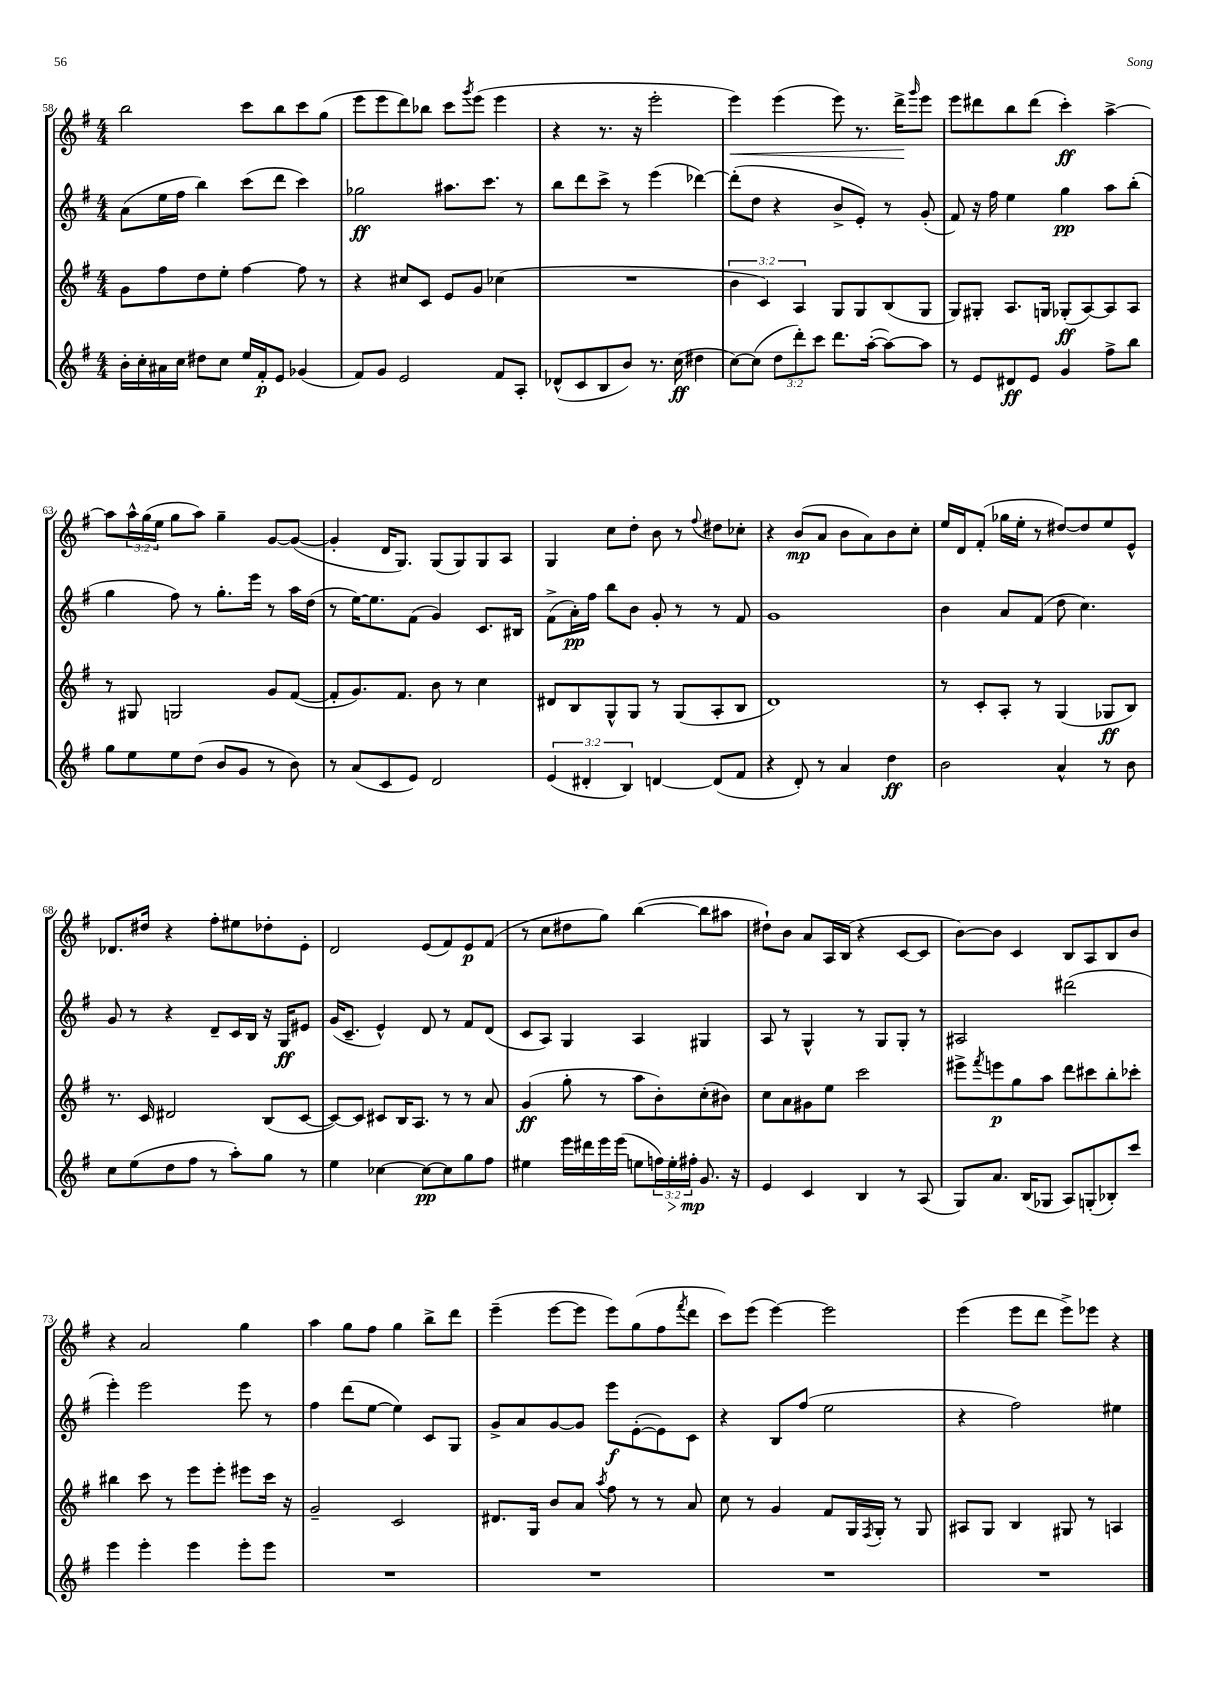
<<
\new StaffGroup <<
\new Staff = "s0" {
    \clef treble \key g \major \numericTimeSignature \time 4/4 \override Staff.TupletNumber.text = #tuplet-number::calc-fraction-text
    b''2 c'''8 b''8 c'''8 g''8( |
    e'''8 e'''8 d'''8) bes''8 c'''8 \acciaccatura { g'''8 } e'''8( e'''4 |
    r4 r8. r16 e'''2-. |
    e'''4\<) e'''4( e'''8) r8. d'''16->\! \grace { g'''16 } e'''8 |
    e'''8 dis'''8 b''8 dis'''8( c'''4-.\ff) a''4~-> |
    a''8 \tuplet 3/2 { a''16-^ g''16( e''16 } g''8 a''8) g''4-- g'8~ g'8~( |
    g'4-. d'16 g8.) g8( g8) g8 a8 |
    g4 c''8 d''8-. b'8 r8 \appoggiatura { fis''8 } dis''8 ces''8-. |
    r4 b'8\mp( a'8 b'8 a'8) b'8 c''8-. |
    e''16 d'16 fis'8-.( ges''16 e''16-. r8 dis''8~) dis''8 e''8 e'8-^ |
    des'8. dis''16 r4 fis''8-. eis''8 des''8-. e'8-. |
    d'2 e'8( fis'8) e'8\p fis'8( |
    r8 c''8 dis''8 g''8) b''4~( b''8 ais''8 |
    dis''8-!) b'8 a'8 a16 b16( r4 c'8~ c'8 |
    b'8~) b'8 c'4 b8 a8 b8 b'8 |
    r4 a'2 g''4 |
    a''4 g''8 fis''8 g''4 b''8-> d'''8 |
    e'''4--( e'''8~ e'''8 e'''8) g''8( fis''8 \acciaccatura { fis'''8 } d'''8 |
    c'''8) e'''8( e'''4~) e'''2 |
    e'''4( e'''8 d'''8 e'''8->) ees'''8 r4 \bar "|." |
}
\new Staff = "s1" {
    \clef treble \key g \major \numericTimeSignature \time 4/4
    a'8( e''16 fis''16 b''4) c'''8( d'''8 c'''4) |
    ges''2\ff ais''8. c'''8. r8 |
    b''8 d'''8 c'''8-> r8 e'''4( des'''4~) |
    des'''8-.( d''8 r4 b'8-> e'8-.) r8 g'8-.( |
    fis'8) r16 fis''16 e''4 g''4\pp a''8 b''8-.( |
    g''4 fis''8) r8 g''8.-. e'''16 r8 a''16 d''16( |
    r8 e''16~) e''8. fis'8( g'4) c'8. bis16 |
    fis'8->( a'16-.\pp) fis''16 b''8 b'8 g'8-. r8 r8 fis'8 |
    g'1 |
    b'4 a'8 fis'8( d''8 c''4.) |
    g'8 r8 r4 d'8-- c'16 b16 r16 g16\ff eis'8 |
    g'16( c'8.-- e'4-^) d'8 r8 fis'8 d'8( |
    c'8 a8) g4 a4 gis4 |
    a8 r8 g4-^ r8 g8 g8-. r8 |
    ais2 dis'''2( |
    e'''4-.) e'''2 e'''8 r8 |
    fis''4 d'''8( e''8~ e''4) c'8 g8 |
    g'8-> a'8 g'8~ g'8 e'''8\f e'8~-.( e'8) c'8 |
    r4 b8 fis''8( e''2 |
    r4 fis''2) eis''4 \bar "|." |
}
\new Staff = "s2" {
    \clef treble \key g \major \numericTimeSignature \time 4/4 \override Staff.TupletNumber.text = #tuplet-number::calc-fraction-text
    g'8 fis''8 d''8 e''8-. fis''4~ fis''8 r8 |
    r4 cis''8 c'8 e'8 g'8 ces''4( |
    R1 |
    \tuplet 3/2 { b'4 c'4) a4 } g8 g8 b8( g8 |
    g8) gis8-. a8. g16 ges8-.\ff( a8~) a8 a8 |
    r8 gis8 g2 g'8 fis'8~( |
    fis'8-. g'8.) fis'8. b'8 r8 c''4 |
    dis'8 b8 g8-^ g8 r8 g8( a8-. b8 |
    d'1) |
    r8 c'8-. a8-. r8 g4( ges8\ff b8) |
    r8. c'16 dis'2 b8( c'8~ |
    c'8~) c'8 cis'8 b16 a8. r8 r8 a'8 |
    g'4\ff( g''8-. r8 a''8 b'8-.) c''8-.( bis'8) |
    c''8 a'8 gis'8 e''8 c'''2 |
    eis'''8-> \acciaccatura { fis'''8 } e'''8\p g''8 a''8 d'''8 cis'''8 b''8-. ces'''8-. |
    bis''4 c'''8 r8 e'''8 e'''8-. eis'''8 c'''16 r16 |
    g'2-- c'2 |
    dis'8. g16 b'8 a'8 \acciaccatura { a''8 } fis''8 r8 r8 a'8 |
    c''8 r8 g'4 fis'8 g16 \acciaccatura { fis8 } g16-. r8 g8 |
    ais8 g8 b4 gis8 r8 a4 \bar "|." |
}
\new Staff = "s3" {
    \clef treble \key g \major \numericTimeSignature \time 4/4 \override Staff.TupletNumber.text = #tuplet-number::calc-fraction-text
    b'16-. c''16-. ais'16 c''16 dis''8 c''8 e''16 fis'16-.\p e'8 ges'4( |
    fis'8) g'8 e'2 fis'8 a8-. |
    des'8-^( c'8 b8 b'8) r8. c''16\ff( dis''4 |
    c''8~) c''8( \tuplet 3/2 { d''8 d'''8-.) c'''8 } d'''8. a''16~-.( a''8~) a''8 |
    r8 e'8 dis'8\ff e'8 g'4 fis''8-> b''8 |
    g''8 e''8 e''8 d''8( b'8 g'8 r8 b'8) |
    r8 a'8( c'8 e'8) d'2 |
    \tuplet 3/2 { e'4( dis'4-. b4) } d'4~ d'8( fis'8 |
    r4 d'8-.) r8 a'4 d''4\ff |
    b'2 a'4-^ r8 b'8 |
    c''8 e''8( d''8 fis''8 r8 a''8-.) g''8 r8 |
    e''4 ces''4~ ces''8~\pp ces''8 g''8 fis''8 |
    eis''4 e'''16 dis'''16 e'''16 e'''16( e''8 \tuplet 3/2 { f''16) e''16-.\> fis''16-.\mp\! } g'8. r16 |
    e'4 c'4 b4 r8 a8( |
    g8) a'8. b16( ges8 a8) g8-.( bes8-.) c'''8 |
    e'''4 e'''4-. e'''4 e'''8-. e'''8 |
    R1 |
    R1 |
    R1 |
    R1 \bar "|." |
}
>>
>>
\layout { \context { \Score currentBarNumber = #58 } }
